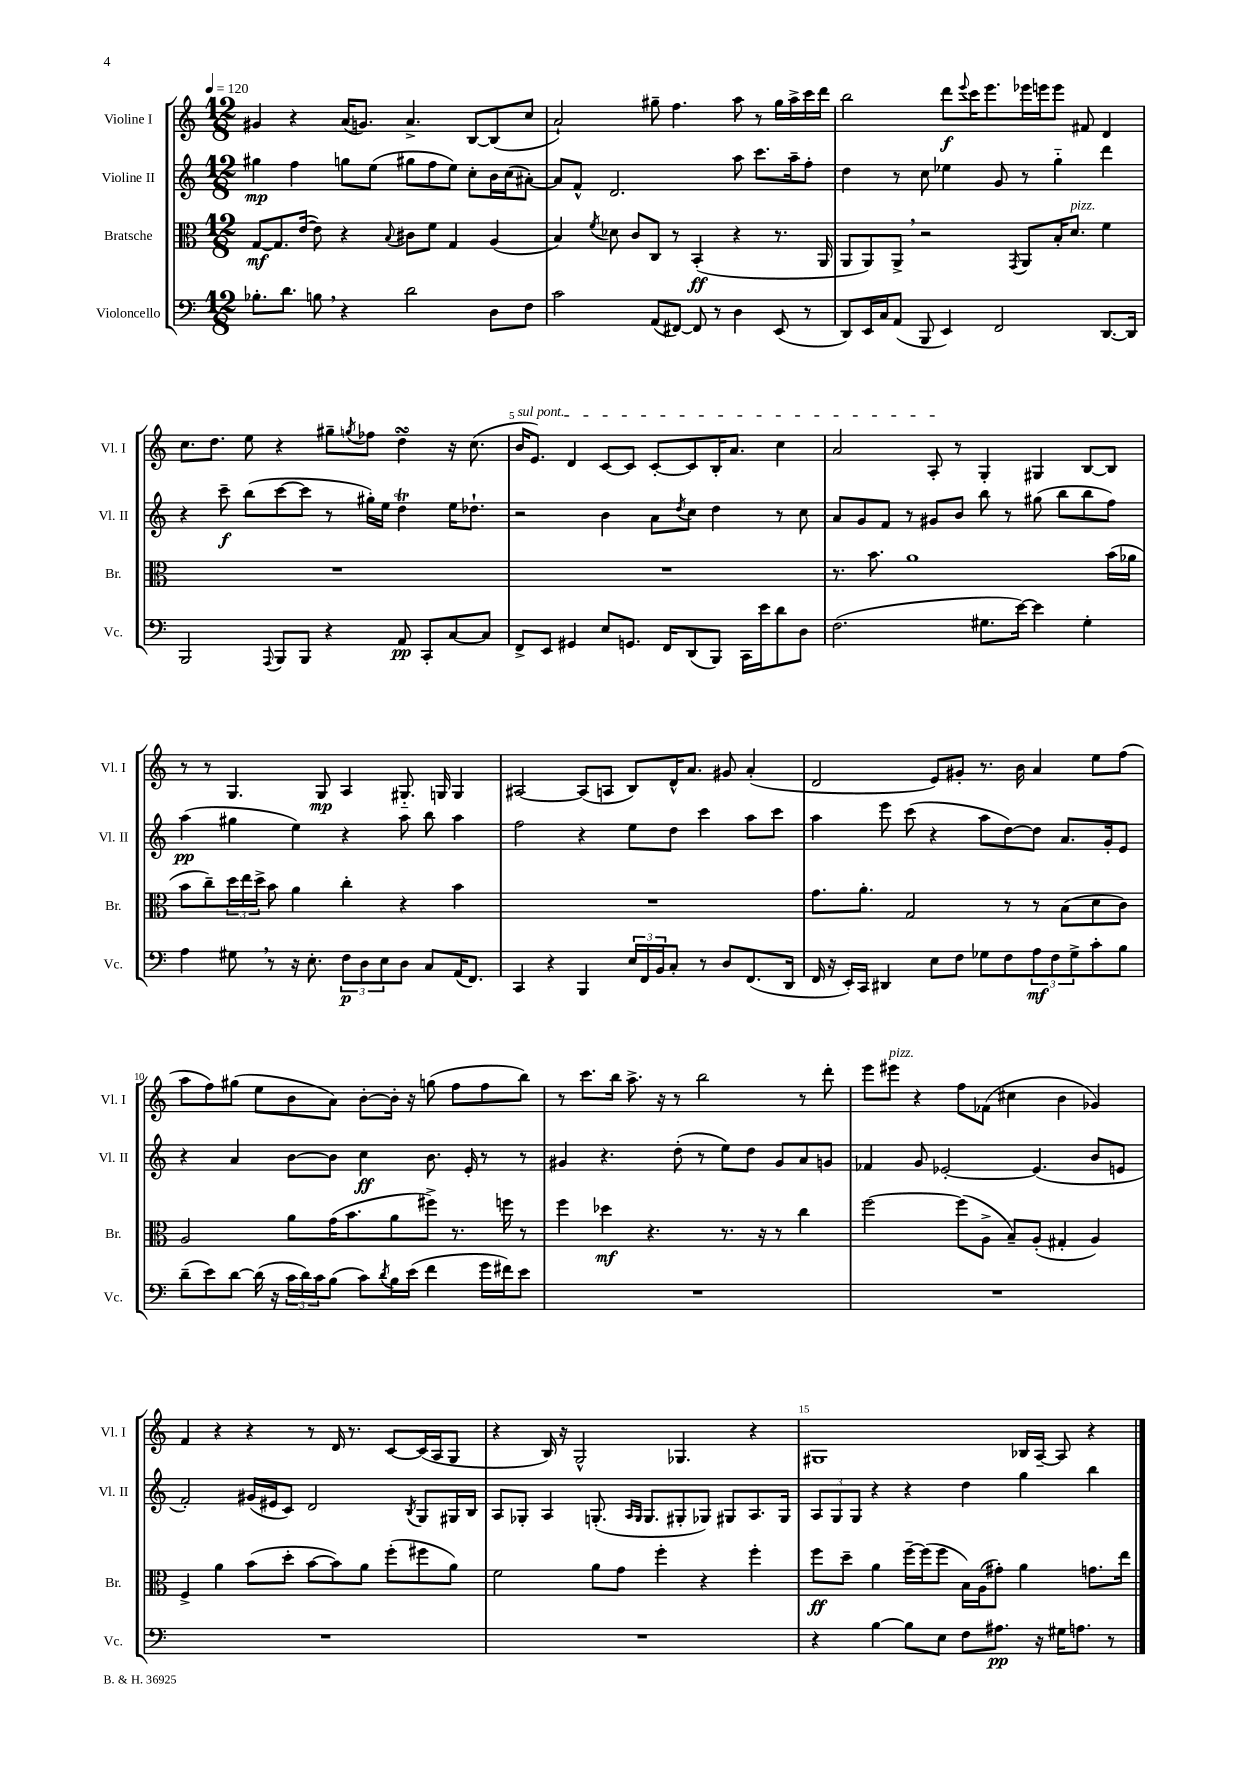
<<
\new StaffGroup <<
\new Staff = "s0" \with { instrumentName = "Violine I" shortInstrumentName = "Vl. I" } {
    \clef treble \key c \major \numericTimeSignature \time 12/8 \tempo 4 = 120
    gis'4 r4 a'16( g'8.) a'4.-> b8~ b8( c''8 |
    a'2-!) gis''8-- f''4. a''8 r8 gis''16 a''16-> c'''16 d'''16 |
    b''2 d'''8\f \appoggiatura { e'''8 } c'''16 e'''8. ees'''16 e'''16 e'''8 fis'8 d'4 |
    c''8. d''8. e''8 r4 gis''8-- \acciaccatura { g''8 } fes''8 d''4\turn r16 c''8.( |
    \once \override TextSpanner.bound-details.left.text = \markup { \italic "sul pont." } b'16\startTextSpan e'8.) d'4 c'8~ c'8 c'8~-. c'8 b16-. a'8. c''4 |
    a'2 a8-.\stopTextSpan r8 g4-. gis4 b8~ b8 |
    r8 r8 g4. g8\mp a4 gis8.-_ g16 g4 |
    ais2~ ais8( a8 b8) d'16-^ a'8. gis'8 a'4-.( |
    d'2 e'8) gis'8-. r8. b'16 a'4 e''8 f''8( |
    a''8 f''8) gis''8( e''8 b'8 a'8) b'8~-. b'16-. r16 g''8( f''8 f''8 b''8) |
    r8 c'''8. b''16 a''8.-> r16 r8 b''2 r8 d'''8-. |
    e'''8 eis'''8^\markup { \italic "pizz." } r4 f''8 fes'8( cis''4 b'4 ges'4) |
    f'4 r4 r4 r8 d'16 r8. c'8~ c'16( a16 g8 |
    r4 b16) r16 g2-^ ges4. r4 |
    gis1 bes16 a16~-- a8 r4 \bar "|." |
}
\new Staff = "s1" \with { instrumentName = "Violine II" shortInstrumentName = "Vl. II" } {
    \clef treble \key c \major \numericTimeSignature \time 12/8
    gis''4\mp f''4 g''8 e''8( gis''8 f''8 e''8) c''8-. b'16 c''16( ais'8~-.) |
    ais'8 f'8-^ d'2. a''8 c'''8. a''16-- f''8-. |
    d''4 r8 c''8 ees''4 g'8 r8 g''4-_ d'''4 |
    r4 c'''8--\f b''8( c'''8~ c'''8 r8 gis''16-.) e''16 d''4\trill e''16 des''8.-! |
    r2 b'4 a'8 \acciaccatura { d''8 } c''8 d''4 r8 c''8 |
    a'8 g'8 f'8 r8 gis'8 b'8 b''8 r8 gis''8( b''8 b''8 f''8) |
    a''4\pp( gis''4 e''4) r4 a''8 b''8 a''4 |
    f''2 r4 e''8 d''8 c'''4 a''8 c'''8 |
    a''4 e'''8 c'''8( r4 a''8 d''8~) d''8 a'8. g'16-. e'8 |
    r4 a'4 b'8~ b'8 c''4\ff b'8. e'16-. r8 r8 |
    gis'4 r4. d''8-.( r8 e''8) d''8 gis'8 a'8 g'8 |
    fes'4 g'8 ees'2~-. ees'4.( b'8 e'8 |
    f'2-.) gis'16( eis'16 c'8) d'2 \acciaccatura { b8 } g8 gis16 b16 |
    a8 ges8-. a4 g8.-.( \grace { a16 g16 } g8. gis8-. ges8) gis8 a8. gis16 |
    \tuplet 3/2 { a8 g8 g8 } r4 r4 d''4 g''4 b''4 \bar "|." |
}
\new Staff = "s2" \with { instrumentName = "Bratsche" shortInstrumentName = "Br." } {
    \clef alto \key c \major \numericTimeSignature \time 12/8
    g8~\mf g8. e'16~( e'8) r4 \appoggiatura { b8 } cis'8 f'8 g4 a4( |
    b4) \acciaccatura { f'8 } des'8 c'8 c8 r8 b,4-.\ff( r4 r8. a,16 |
    a,8 a,8) a,8-> \breathe r2 \acciaccatura { g,8 } a,8 b16-. d'8.^\markup { \italic "pizz." } f'4 |
    R1. |
    R1. |
    r8. b'8. a'1 b'16( aes'16 |
    b'8 c''8--) \tuplet 3/2 { d''16 e''16 d''16-> } b'8 a'4 c''4-. r4 b'4 |
    R1. |
    g'8. a'8.-. g2 r8 r8 b8( d'8 c'8) |
    a2 a'8 g'16( b'8. a'8 fis''8->) r8. f''16 r8 |
    f''4 des''4\mf r4. r8. r16 r8 c''4 |
    f''2~ f''8( a8-> b8--) a8-.( gis4-. a4) |
    f4-> a'4 b'8( d''8-. b'8~ b'8) a'8 f''8-.( fis''8 a'8) |
    f'2 a'8 g'8 f''4-. r4 f''4-. |
    f''8\ff d''8-- a'4 f''16~-- f''16( f''8 b16) a16( gis'8-.) a'4 g'8. e''16 \bar "|." |
}
\new Staff = "s3" \with { instrumentName = "Violoncello" shortInstrumentName = "Vc." } {
    \clef bass \key c \major \numericTimeSignature \time 12/8
    bes8.-. d'8. b8 \breathe r4 d'2 d8 f8 |
    c'2 a,8( fis,8~) fis,8 r8 d4 e,8( r8 |
    d,8) e,16 c16 a,8( b,,8 e,4) f,2 d,8.~ d,16 |
    b,,2 \appoggiatura { a,,8 } b,,8 b,,8 r4 a,8\pp c,8-. c8~ c8 |
    f,8-> e,8 gis,4 e8 g,8. f,16 d,8( b,,8) c,16 e'16 d'8 d8 |
    f2.( gis8. e'16~) e'4 gis4-. |
    a4 gis8 \breathe r8 r16 e8.-. \tuplet 3/2 { f8\p d8 e8 } d8 c8 a,16( f,8.) |
    c,4 r4 b,,4 \tuplet 3/2 { e16 f,16 b,16 } c8-. r8 d8 f,8.( d,16 |
    f,16 r16 e,16-.) c,16 dis,4 e8 f8 ges8 f8 \tuplet 3/2 { a8\mf f8 ges8-> } c'8-. b8 |
    d'8--( e'8) d'8~ d'16( r16 \tuplet 3/2 { c'16 d'16) c'16 } b8( c'8) \acciaccatura { d'8 } b16 e'16( f'4 g'16 fis'16) e'8 |
    R1. |
    R1. |
    R1. |
    R1. |
    r4 b4~ b8 e8 f8 ais8.\pp r16 gis16 a8. r8 \bar "|." |
}
>>
>>
\layout { \context { \Score \override BarNumber.break-visibility = ##(#f #t #t) barNumberVisibility = #(every-nth-bar-number-visible 5) } }
